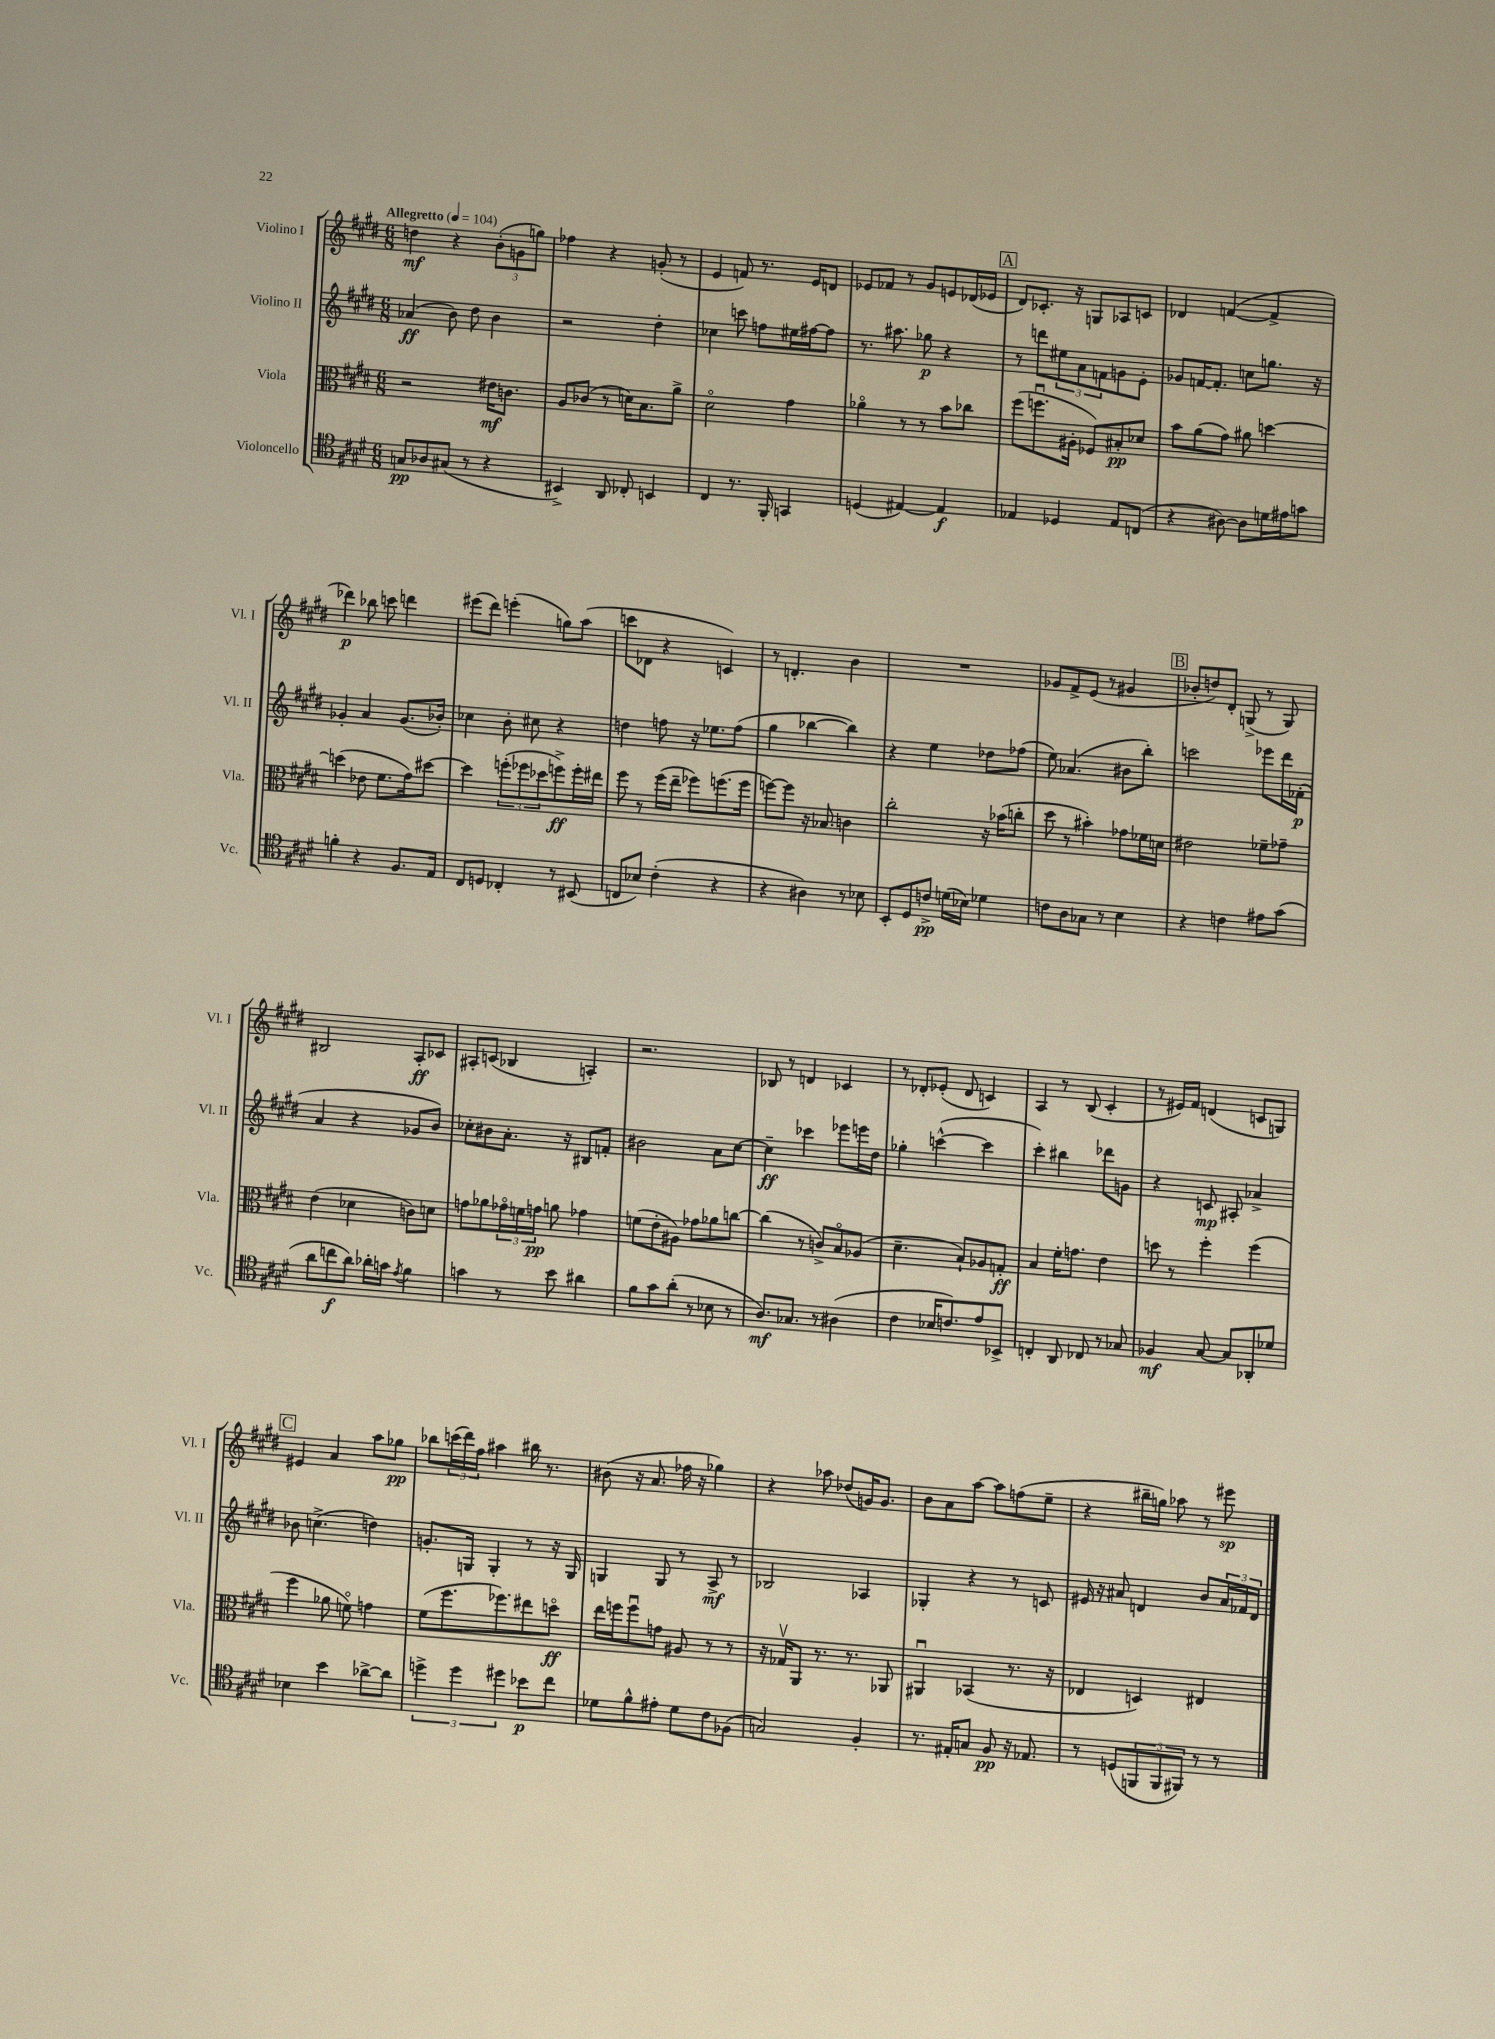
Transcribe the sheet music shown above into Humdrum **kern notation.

**kern	**dynam	**kern	**dynam	**kern	**dynam	**kern	**dynam
*part4	*part4	*part3	*part3	*part2	*part2	*part1	*part1
*staff4	*staff4	*staff3	*staff3	*staff2	*staff2	*staff1	*staff1
*I"Violoncello	*	*I"Viola	*	*I"Violino II	*	*I"Violino I	*
*I'Vc.	*	*I'Vla.	*	*I'Vl. II	*	*I'Vl. I	*
*clefC4	*	*clefC3	*	*clefG2	*	*clefG2	*
*k[f#c#g#d#]	*	*k[f#c#g#d#]	*	*k[f#c#g#d#]	*	*k[f#c#g#d#]	*
*M6/8	*	*M6/8	*	*M6/8	*	*M6/8	*
*MM104	*	*MM104	*	*MM104	*	*MM104	*
=1	=1	=1	=1	=1	=1	=1	=1
!	!	!	!	!	!	!LO:TX:a:B:t=Allegretto	!
8Gn/L	pp	2r	.	(4a-X/	ff	4ddn\	mf
8A-X/	.	.	.	.	.	.	.
(8G#X/J	.	.	.	8b\)	.	4r	.
8r	.	.	.	8dd#\	.	.	.
4r	.	16e#X\KL	mf	4b\	.	(12b'\L	.
.	.	8.cn\J	.	.	.	.	.
.	.	.	.	.	.	12gn\	.
.	.	.	.	.	.	12ggn\J)	.
=2	=2	=2	=2	=2	=2	=2	=2
4BB#X^/)	.	8A/L	.	2r	.	4ff-X\	.
.	.	(8c-X/J	.	.	.	.	.
8AA/	.	8r	.	.	.	4r	.
8C-X'/	.	16dn\KL)	.	.	.	.	.
.	.	8.B\	.	.	.	.	.
4BBn/	.	.	.	4dd#'\	.	(8gn'/	.
.	.	8a^\J	.	.	.	8r	.
=3	=3	=3	=3	=3	=3	=3	=3
4C#/	.	2d#\	.	4cc-X\	.	4e/	.
8.r	.	.	.	8cccn\	.	8fn/)	.
.	.	.	.	8ffn\L	.	8.r	.
16FF#'/	.	.	.	.	.	.	.
4GGn/	.	4g#\	.	16ee#X\L	.	.	.
.	.	.	.	[16ff#X\J	.	16e/KL	.
.	.	.	.	8ff#\J]	.	8dn/J	.
=4	=4	=4	=4	=4	=4	=4	=4
(4Dn/	.	4a-X\	.	8.r	.	8e-X/L	.
.	.	.	.	.	.	8f-X/J	.
.	.	.	.	8.aa#X\	.	.	.
[4E#X/)	.	8r	.	.	.	8r	.
.	.	8r	.	8gg-X\	p	8g#/L	.
4E#/]	f	8b\L	.	4r	.	8en/	.
.	.	8cc-X\J	.	.	.	(16d-X/L	.
.	.	.	.	.	.	16e-X/JJ	.
!!LO:REH:place=s1:t=A
=5	=5	=5	=5	=5	=5	=5	=5
4E-X/	.	(8ff#\L	.	8r	.	8d#/L)	.
.	.	8.ffnu\	.	8dddn\L	.	8.c-X'/J	.
4D-X/	.	.	.	12ee#X\	.	.	.
.	.	16A#X'\Jk	.	.	.	16r	.
.	.	.	.	12a\	.	.	.
.	.	8F-X/L)	.	.	.	8Gn/L	.
.	.	.	.	12fn\	.	.	.
8E-/L	.	8B#X'/	pp	8gn\	.	8A-X/	.
(8Cn/J	.	8d-X/J	.	8e'\J	.	8cn/J	.
=6	=6	=6	=6	=6	=6	=6	=6
4r	.	8b\L	.	8g-X/L	.	4d-X/	.
.	.	(8a\	.	[16fn/K	.	.	.
.	.	.	.	8.f'/J]	.	.	.
[8A#X\)	.	8g#\J)	.	.	.	([4fn/	.
8A#\L]	.	8a#X\	.	8ccn\L	.	.	.
16dn\L	.	[4ddn\	.	8.ggn\J	.	4f^/]	.
16e#X\J	.	.	.	.	.	.	.
8gn\J	.	.	.	.	.	.	.
.	.	.	.	16r	.	.	.
!!LO:LB:g=z
=7	=7	=7	=7	=7	=7	=7	=7
4fn'\	.	(4ddn\]	.	4g-X'/	.	4ddd-X\)	p
4r	.	8e-X\	.	4a/	.	8bb-X\	.
.	.	8.f#\L	.	.	.	8cccn\	.
8.F#/L	.	.	.	(8.g-/L	.	4dddn\	.
.	.	16g#\k)	.	.	.	.	.
.	.	[8dd#X\J	.	.	.	.	.
16E/Jk	.	.	.	16b-X'/Jk)	.	.	.
=8	=8	=8	=8	=8	=8	=8	=8
8C#/L	.	4dd#\]	.	4cc-X\	.	(8eee#X\L	.
8Dn/J	.	.	.	.	.	8ddd#\J)	.
4C-X'/	.	(12ffn'\L	.	8b'\	.	(4eeen'\	.
.	.	12ff-X\	.	.	.	.	.
.	.	.	.	8cc#X\	.	.	.
.	.	12dd-X\	.	.	.	.	.
8r	.	8ffn^\)	ff	4r	.	8ggn\L)	.
(8BB#X/	.	16ff'\L	.	.	.	(8aa\J	.
.	.	16ee#X\JJ	.	.	.	.	.
=9	=9	=9	=9	=9	=9	=9	=9
8Cn/L	.	8ff#\	.	4ddn\	.	8cccn\L	.
8B-X/J)	.	8r	.	.	.	8d-X\J	.
(4c#'\	.	(16ff#\LL	.	8ffn\	.	4r	.
.	.	16ee~\JJ	.	.	.	.	.
.	.	8ff-X\L)	.	16r	.	.	.
.	.	.	.	8.ee-X\L	.	.	.
4r	.	(8.ffn\	.	.	.	4cn/)	.
.	.	.	.	(8ff\J	.	.	.
.	.	16ff\Jk	.	.	.	.	.
=10	=10	=10	=10	=10	=10	=10	=10
4r	.	[8ffn\L)	.	4gg#\	.	8r	.
.	.	8ff\J]	.	.	.	4.dn'/	.
4A#X\)	.	16r	.	[4bb-X\	.	.	.
.	.	8.B-X/	.	.	.	.	.
8r	.	4cn\	.	4bb-\])	.	4b\	.
8B-X\	.	.	.	.	.	.	.
=11	=11	=11	=11	=11	=11	=11	=11
8BB'/L	.	2cc#'\	.	4r	.	2.r	.
8D#/	.	.	.	.	.	.	.
8cn^/J	pp	.	.	4ee\	.	.	.
(16dn\LL	.	.	.	.	.	.	.
16B-X\JJ)	.	.	.	.	.	.	.
4d-X\	.	16r	.	8dd-X\L	.	.	.
.	.	(16b-X\KL	.	.	.	.	.
.	.	8ccn'\J	.	(8ff-X\J	.	.	.
=12	=12	=12	=12	=12	=12	=12	=12
8cn\L	.	8dd#\	.	8ee\)	.	8g-X/L	.
8A\	.	8r	.	(4.a-X/	.	8f#^/	.
8G-X\J	.	4b#X'\)	.	.	.	(8e/J	.
8r	.	.	.	.	.	8r	.
4B\	.	8g-X\L	.	8b#X\L	.	4g#X/	.
.	.	16f-X\L	.	8bb'\J)	.	.	.
.	.	16dn\JJ	.	.	.	.	.
!!LO:REH:place=s1:t=B
=13	=13	=13	=13	=13	=13	=13	=13
4r	.	2e#X\	.	2cccn\	.	8b-X'/L	.
.	.	.	.	.	.	8ddn/)	.
4cn\	.	.	.	.	.	8d#'/J	.
.	.	.	.	.	.	(8Gn^/	.
8e#X\L	.	8f-X~\L	.	8eee-X\L	.	8r	.
(8g#\J	.	8g-X~\J	.	16ddd#\L	.	8G/)	.
.	.	.	.	(16f-X'\JJ	p	.	.
!!LO:LB:g=z
=14	=14	=14	=14	=14	=14	=14	=14
8a\L	.	(4e\	.	4a/	.	2B#X/	.
8ccn\	f	.	.	.	.	.	.
8a\J)	.	4d-X\	.	4r	.	.	.
16a-X'\LL	.	.	.	.	.	.	.
16gn\JJ	.	.	.	.	.	.	.
8qe/	.	.	.	.	.	.	.
4f#\	.	8cn\L)	.	8g-X/L	.	8A'/L	ff
.	.	8dn\J	.	8b/J)	.	8c-X/J	.
=15	=15	=15	=15	=15	=15	=15	=15
4gn\	.	8gn\L	.	8cc-X'\L	.	8A#X'/L	.
.	.	8a-X\	.	8b#X\	.	(8cn/J	.
8r	.	24g-X\L	.	8.a'\J	.	4B-X/	.
.	.	24fn\	.	.	.	.	.
.	.	24gn\JJ	pp	.	.	.	.
8b\	.	8an\	.	.	.	.	.
.	.	.	.	16r	.	.	.
4a#X\	.	4g-X\	.	8B#X/L	.	4An'/)	.
.	.	.	.	8fn'/J	.	.	.
=16	=16	=16	=16	=16	=16	=16	=16
8f#\L	.	(8fn\L	.	2b#X\	.	2.r	.
8g#\	.	8e'\	.	.	.	.	.
(8a'\J	.	8A#X\J)	.	.	.	.	.
8r	.	8g-X\L	.	.	.	.	.
8B-X\	.	8a-X\	.	8a\L	.	.	.
8r	.	[8ccn\J	.	[8cc#\J	.	.	.
=17	=17	=17	=17	=17	=17	=17	=17
8.A/L)	mf	(4cc\]	.	4cc#~\]	ff	8B-X/	.
.	.	.	.	.	.	8r	.
8.G-X/J	.	.	.	.	.	.	.
.	.	8r	.	4ccc-X\	.	4dn/	.
8r	.	8cn^/L)	.	.	.	.	.
(4A#X\	.	8B/	.	8eee-X\L	.	4c-X/	.
.	.	(8A-X/J	.	16eeen\L	.	.	.
.	.	.	.	16dd#\JJ	.	.	.
=18	=18	=18	=18	=18	=18	=18	=18
4c#\	.	4.d#~\	.	4gg-X'\	.	8r	.
.	.	.	.	.	.	8d-X'/L	.
16B-X/KL	.	.	.	([4cccn^^\	.	(8e-X'/J	.
8.cn/)	.	.	.	.	.	.	.
.	.	8B`/L)	.	.	.	8d-/	.
8e/	.	8A-X/	.	4ccc\]	.	4cn/)	.
8BB-X^/J	.	8Gn'/J	ff	.	.	.	.
=19	=19	=19	=19	=19	=19	=19	=19
4Cn'/	.	4B/	.	4ccc#'\)	.	4A/	.
8AA/	.	16f#'\KL	.	4bb#X\	.	8r	.
.	.	8.gn\J	.	.	.	.	.
8C-X/	.	.	.	.	.	(8B/	.
8r	.	4e\	.	8ddd-X\L	.	4c#'/	.
8G-X/	.	.	.	8gn\J	.	.	.
=20	=20	=20	=20	=20	=20	=20	=20
4F-X/	mf	8ddn\	.	4r	.	8r	.
.	.	8r	.	.	.	16e#X/LL)	.
.	.	.	.	.	.	16f#/JJ	.
[8G#/	.	4ff#'\	.	8cn/	mp	(4dn/	.
8G#/L]	.	.	.	8A#X'/	.	.	.
8AA-X'/	.	(4ff#\	.	4a-X^/	.	8cn/L	.
8d-X/J	.	.	.	.	.	8Gn/J)	.
!!LO:LB:g=z
!!LO:REH:place=s1:t=C
=21	=21	=21	=21	=21	=21	=21	=21
4B-X\	.	4ff#\	.	8b-X\	.	4e#X/	.
.	.	.	.	(4.ccn^\	.	.	.
4b\	.	8a-X\	.	.	.	4a/	.
.	.	8fn\)	.	.	.	.	.
[8a-X^\L	.	4gn\	.	4ddn\)	.	8aa\L	.
8a-\J]	.	.	.	.	.	8gg-X\J	pp
=22	=22	=22	=22	=22	=22	=22	=22
6ddn^\	.	(8f#\L	.	8.gn'/L	.	8bb-X\L	.
.	.	8.ff#\	.	.	.	(24cccn\L	.
6dd\	.	.	.	.	.	24ddd#\)	.
.	.	.	.	16Gn/Jk	.	.	.
.	.	.	.	.	.	24ff#\JJ	.
.	.	.	.	4G'/	.	4aa#X\	.
.	.	8.ff-X\)	.	.	.	.	.
6dd#X\	.	.	.	.	.	.	.
8b-X\L	p	8ee#X\	.	8r	.	16bb#X\	.
.	.	.	.	.	.	8.r	.
8cc#\J	.	8ddn\J	ff	16r	.	.	.
.	.	.	.	16G/	.	.	.
=23	=23	=23	=23	=23	=23	=23	=23
8d-X\L	.	16ee\LL	.	4Gn/	.	(8b#X\	.
.	.	16ffn\J	.	.	.	.	.
8f#^^\	.	8ffu\	.	.	.	16r	.
.	.	.	.	.	.	8.a/	.
8e#X'\J	.	8gn\J	.	8G/	.	.	.
8d-\L	.	8A#X/	.	8r	.	16ff-X\	.
.	.	.	.	.	.	16r	.
8c#\	.	8r	.	8A^/	mf	4gg-X\)	.
(8F-X\J	.	8r	.	8r	.	.	.
=24	=24	=24	=24	=24	=24	=24	=24
2Gn/)	.	16r	.	2B-X/	.	4r	.
.	.	16G-Xv/KL	.	.	.	.	.
.	.	8AA/J	.	.	.	.	.
.	.	8.r	.	.	.	8aa-X\	.
.	.	.	.	.	.	(8dd-X/L	.
.	.	8.r	.	.	.	.	.
4F#'/	.	.	.	4A-X/	.	16gn/K)	.
.	.	.	.	.	.	8.g/J	.
.	.	8AA-X/	.	.	.	.	.
=25	=25	=25	=25	=25	=25	=25	=25
8.r	.	4AA#Xu/	.	4G-X'/	.	8b\L	.
.	.	.	.	.	.	8a\	.
16E#X'/KL	.	.	.	.	.	.	.
8Gn/J	.	(4BB-X/	.	4r	.	[8aa\J	.
8F#/	pp	.	.	.	.	8aa\L]	.
16r	.	8.r	.	8r	.	(8ffn\	.
8.E-X/	.	.	.	.	.	.	.
.	.	.	.	8cn/	.	8ee~\J	.
.	.	16r	.	.	.	.	.
=26	=26	=26	=26	=26	=26	=26	=26
8r	.	4E-X/	.	16e#X/	.	4r	.
.	.	.	.	16r	.	.	.
(8Dn/L	.	.	.	8a#X/	.	.	.
12FFn/	.	4Dn/)	.	4dn/	.	16bb#X~\LL	.
.	.	.	.	.	.	16ggn\JJ)	.
12FF/	.	.	.	.	.	.	.
.	.	.	.	.	.	8aa-X\	.
12FF#X/J)	.	.	.	.	.	.	.
8r	.	4E#X/	.	8b/L	.	8r	.
8r	.	.	.	24a#/L	.	8eee#X\	sp
.	.	.	.	24f-X/	.	.	.
.	.	.	.	24d/JJ	.	.	.
==	==	==	==	==	==	==	==
*-	*-	*-	*-	*-	*-	*-	*-
